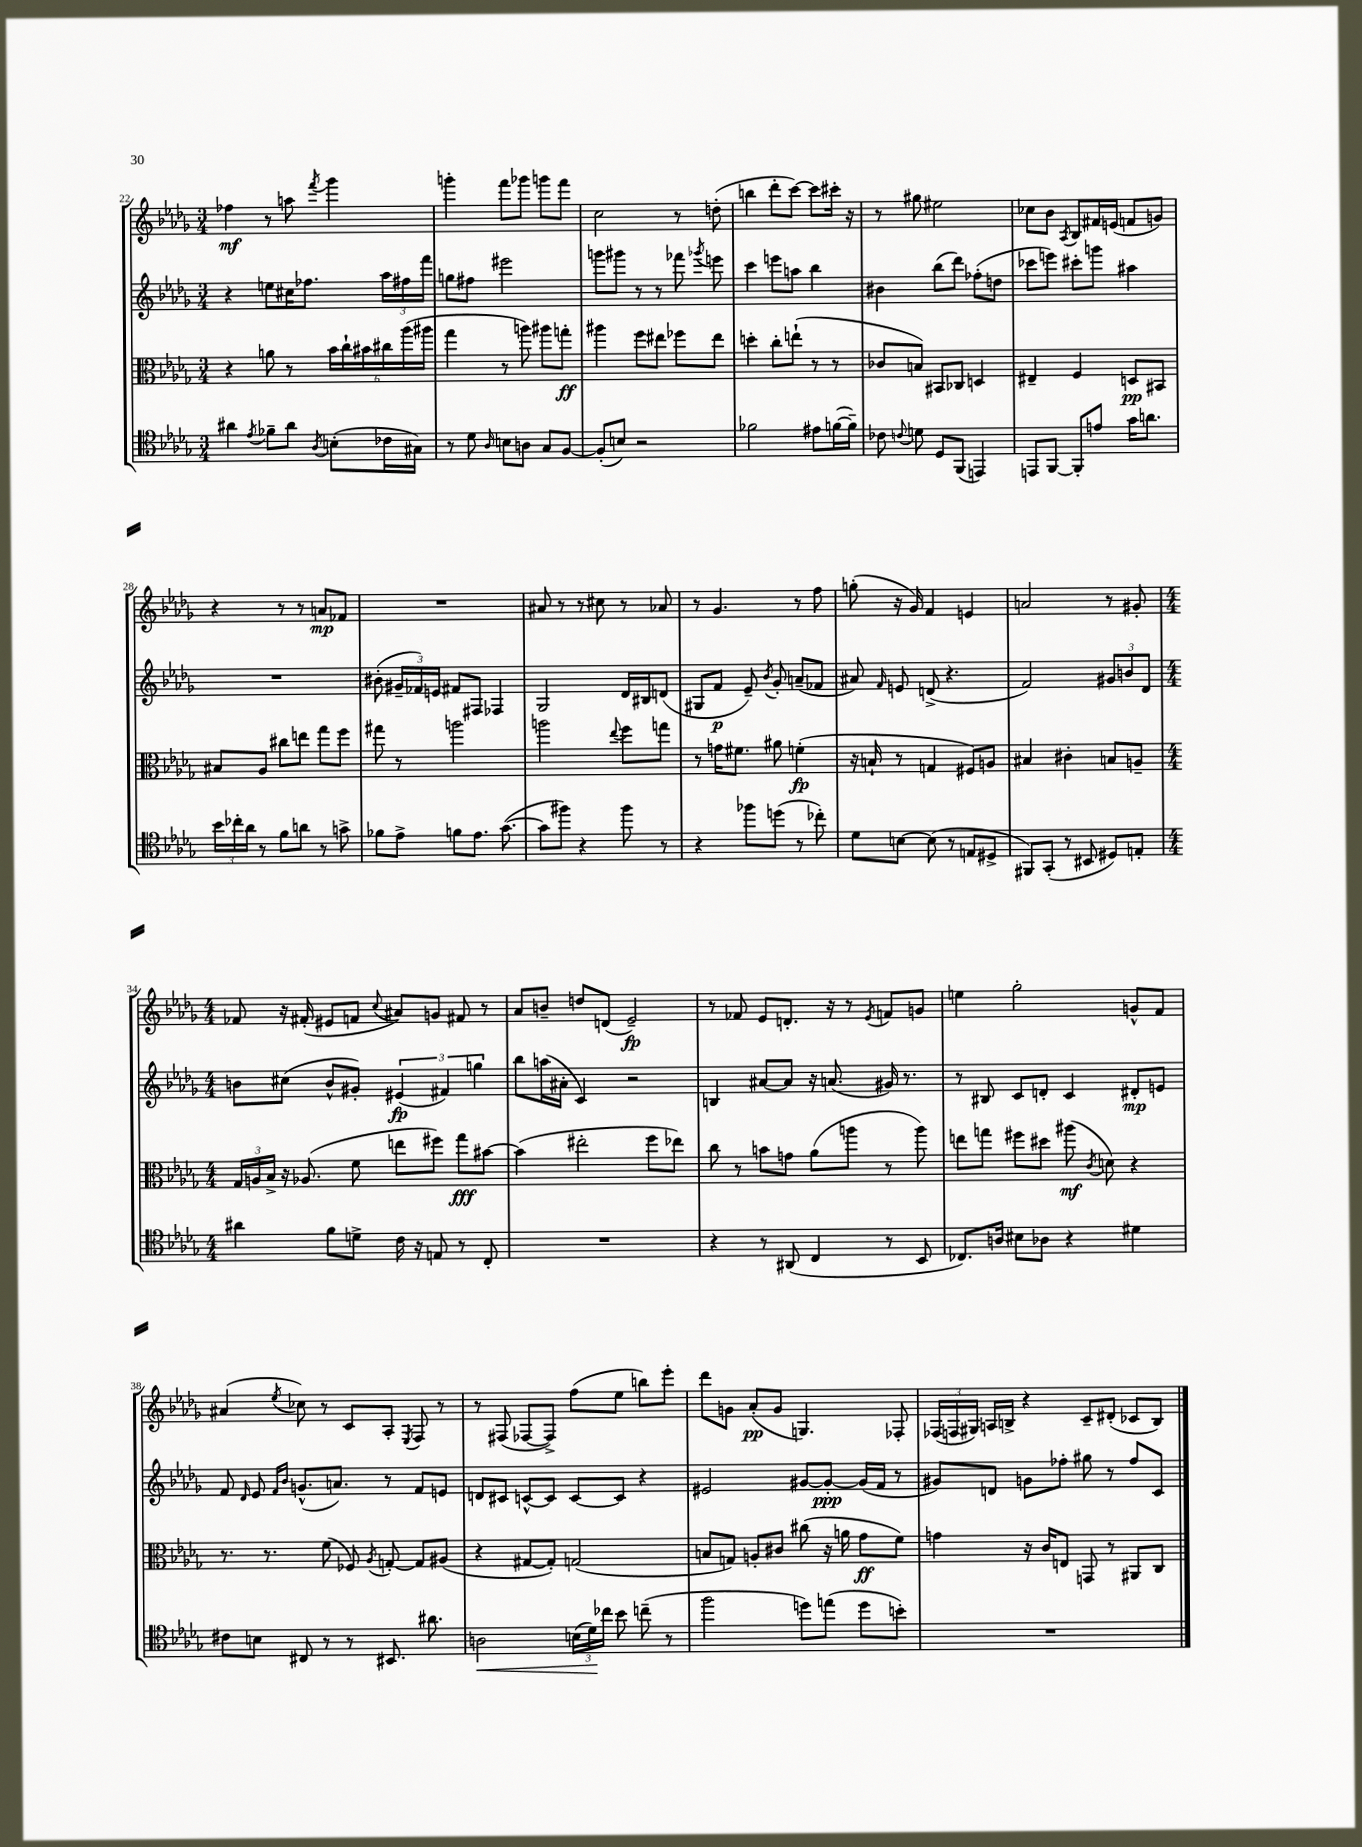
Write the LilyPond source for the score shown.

<<
\new StaffGroup <<
\new Staff = "s0" {
    \clef treble \key des \major \numericTimeSignature \time 3/4
    \autoBeamOff fes''4\mf r8 a''8 \acciaccatura { f'''8 } ges'''4 |
    g'''4-. f'''8[ ges'''8] g'''8[ f'''8] |
    c''2 r8 d''8-.( |
    b''4 des'''8[-. c'''8]~) c'''8[ cis'''16]-. r16 |
    r8 gis''8 eis''2 |
    ces''8[ bes'8] \acciaccatura { aes8 } bes8[ fis'16 e'16]( f'8[ g'8]) |
    r4 r8 r8 a'8[\mp fes'8] |
    R2. |
    ais'8 r8 r8 cis''8 r8 aes'8 |
    r8 ges'4. r8 f''8 |
    g''8-.( r16 ges'16) f'4 e'4 |
    a'2 r8 gis'8-. |
    \numericTimeSignature \time 4/4 fes'8 r16 fis'16-.( eis'8[ f'8] \appoggiatura { c''8 } ais'8[) g'8] fis'8 r8 |
    aes'8[ b'8]-- d''8[ d'8]( ees'2--\fp) |
    r8 fes'8 ees'8[ d'8.]-. r16 r8 \acciaccatura { ees'8 } f'8[ g'8] |
    e''4 ges''2-. g'8[-^ f'8] |
    ais'4( \acciaccatura { ees''8 } ces''8) r8 c'8[ aes8]-. \acciaccatura { ees8 } f8 r8 |
    r8 fis8( fes8[~ fes8]->) f''8[( ees''8] b''8[) ees'''8]-. |
    des'''8[ g'8] aes'8[-.\pp( g'8] g4.) fes8-. |
    \tuplet 3/2 { fes16[( f16 gis16]) } a16[ b16]-> r4 c'8[-- dis'8]-.( ces'8[ b8]) \bar "|." |
}
\new Staff = "s1" {
    \clef treble \key des \major \numericTimeSignature \time 3/4
    \autoBeamOff r4 e''8[ cis''16 fes''8.] \tuplet 3/2 { aes''16[ fis''16 f'''16] } |
    g''8[ fis''8] eis'''2 |
    g'''8[ gis'''8] r8 r8 fes'''8 \acciaccatura { ges'''8 } e'''8 |
    c'''4 e'''8[ a''8] bes''4 |
    bis'4 bes''8[( des'''8]) fes''8[-.( d''8] |
    ces'''8[ e'''8]) cis'''8[-. g'''8] ais''4 |
    R2. |
    bis'8-.( \tuplet 3/2 { gis'16[-- fes'16) e'16] } fis'8[ fis8] fes4 |
    ges2 des'16[ bis16 d'8]( |
    gis8[ f'8]\p ees'8--) \acciaccatura { bes'8 } ges'8-. a'8[--( fes'8] |
    ais'8) \grace { f'16 } e'8 d'8->( r4. |
    f'2) \tuplet 3/2 { gis'8[ b'8 des'8] } |
    \numericTimeSignature \time 4/4 b'8[ cis''8]( b'8[-^ gis'8]-.) \tuplet 3/2 { eis'4\fp( fis'4) g''4 } |
    bes''8[ a''16( ais'16]-. c'4) r2 |
    b4 ais'8[~ ais'8] r16 a'8.( gis'16) r8. |
    r8 bis8 c'8[ d'8]-. c'4 dis'8[-.\mp e'8] |
    f'8 \grace { des'16 } ees'8 \grace { f'16[ bes'16] } g'8.[-^( a'8.]) r8 f'8[ e'8] |
    d'8[ cis'8] c'8[~-^ c'8] c'8[~ c'8] r4 |
    eis'2 gis'8[~ gis'8]~-.\ppp gis'16[( f'16] r8 |
    gis'8[) d'8] g'8[ fes''8]-. gis''8 r8 fes''8[ c'8] \bar "|." |
}
\new Staff = "s2" {
    \clef alto \key des \major \numericTimeSignature \time 3/4
    \autoBeamOff r4 a'8 r8 \tuplet 6/4 { bes'16[ c''16-! bis'16 cis''16 aes''16( ais''16] } |
    ges''4 r8 a''8) ais''8[ g''8]-.\ff |
    ais''4 f''8[ eis''8] fes''8[ eis''8] |
    d''4-. c''8[-. e''8]-!( r8 r8 |
    ces'8[ b8]) bis,8[ ces8] d4 |
    eis4-- f4 d8[\pp bis,8] |
    bis8[ aes8] cis''8[ e''8] ges''8[ f''8] |
    gis''8 r8 a''2 |
    a''2 \appoggiatura { ees''8 } f''8[ g''8] |
    r8 g'16[ fis'8.] ais'8 f'4-.\fp( |
    r16 b16-! r8 g4 fis8[) a8] |
    bis4 cis'4-. b8[ a8]-- |
    \numericTimeSignature \time 4/4 \tuplet 3/2 { ges16[ a16 bes16]-> } r16 aes8.( f'8 e''8[ fis''8]) ges''8[\fff bis'8]~ |
    bis'4( eis''2-. f''8[ ees''8]) |
    c''8 r8 b'8[ g'8] aes'8[( a''8] r8 a''8) |
    e''8[ g''8] fis''8[ dis''8] ais''8\mf( \acciaccatura { c'8 } d'8) r4 |
    r8. r8. f'8( fes8) \acciaccatura { aes8 } g8~-. g8[ ais8]( |
    r4 gis8[~ gis8]-.) g2( |
    b8[ g8]) a8[-. cis'8] cis''8( r16 a'16 ges'8[\ff f'8]) |
    g'4 r16 c'16[ e8] g,8 r8 ais,8[ c8] \bar "|." |
}
\new Staff = "s3" {
    \clef tenor \key des \major \numericTimeSignature \time 3/4
    \autoBeamOff ais'4 \acciaccatura { ees'8 } fes'8[-- ais'8] \acciaccatura { aes8 } b8[-.( ces'16 gis16]) |
    r8 des'8 \grace { aes16 } b8[ a8] ges8[ f8]~ |
    f8[-.( b8]) r2 |
    fes'2 eis'8[ f'16~( f'16]--) |
    ces'8 \appoggiatura { c'8 } d'8 des8[ f,8]( e,4) |
    e,8[ f,8]~ f,8[-. e'8] ges'16[ a'8.] |
    \tuplet 3/2 { bes'16[ ces''16-. aes'16] } r8 f'8[ a'8] r8 g'8-> |
    fes'8[ ees'8]-> f'8[ ees'8.] ges'8.~( |
    ges'8[ fis''8]) r4 fis''8 r8 |
    r4 fes''8[ d''8]( r8 ces''8-.) |
    des'8[ b8]~ b8( r8 e8[ dis8]-> |
    fis,8[) ges,8]-.( r8 bis,8 dis8[) e8]-. |
    \numericTimeSignature \time 4/4 ais'4 f'8[ d'8]-> c'16 r16 e8 r8 c8-. |
    R1 |
    r4 r8 ais,8( c4 r8 bes,8 |
    ces8.[) a16] bis8[ aes8] r4 dis'4 |
    cis'8[ b8] cis8 r8 r8 bis,8. ais'8. |
    a2\< \tuplet 3/2 { b16[( des'16\!) ces''16] } bes'8 c''8--( r8 |
    f''2 d''8[) e''8]( d''8[ b'8]-.) |
    R1 \bar "|." |
}
>>
>>
\layout { \context { \Score currentBarNumber = #22 } }
